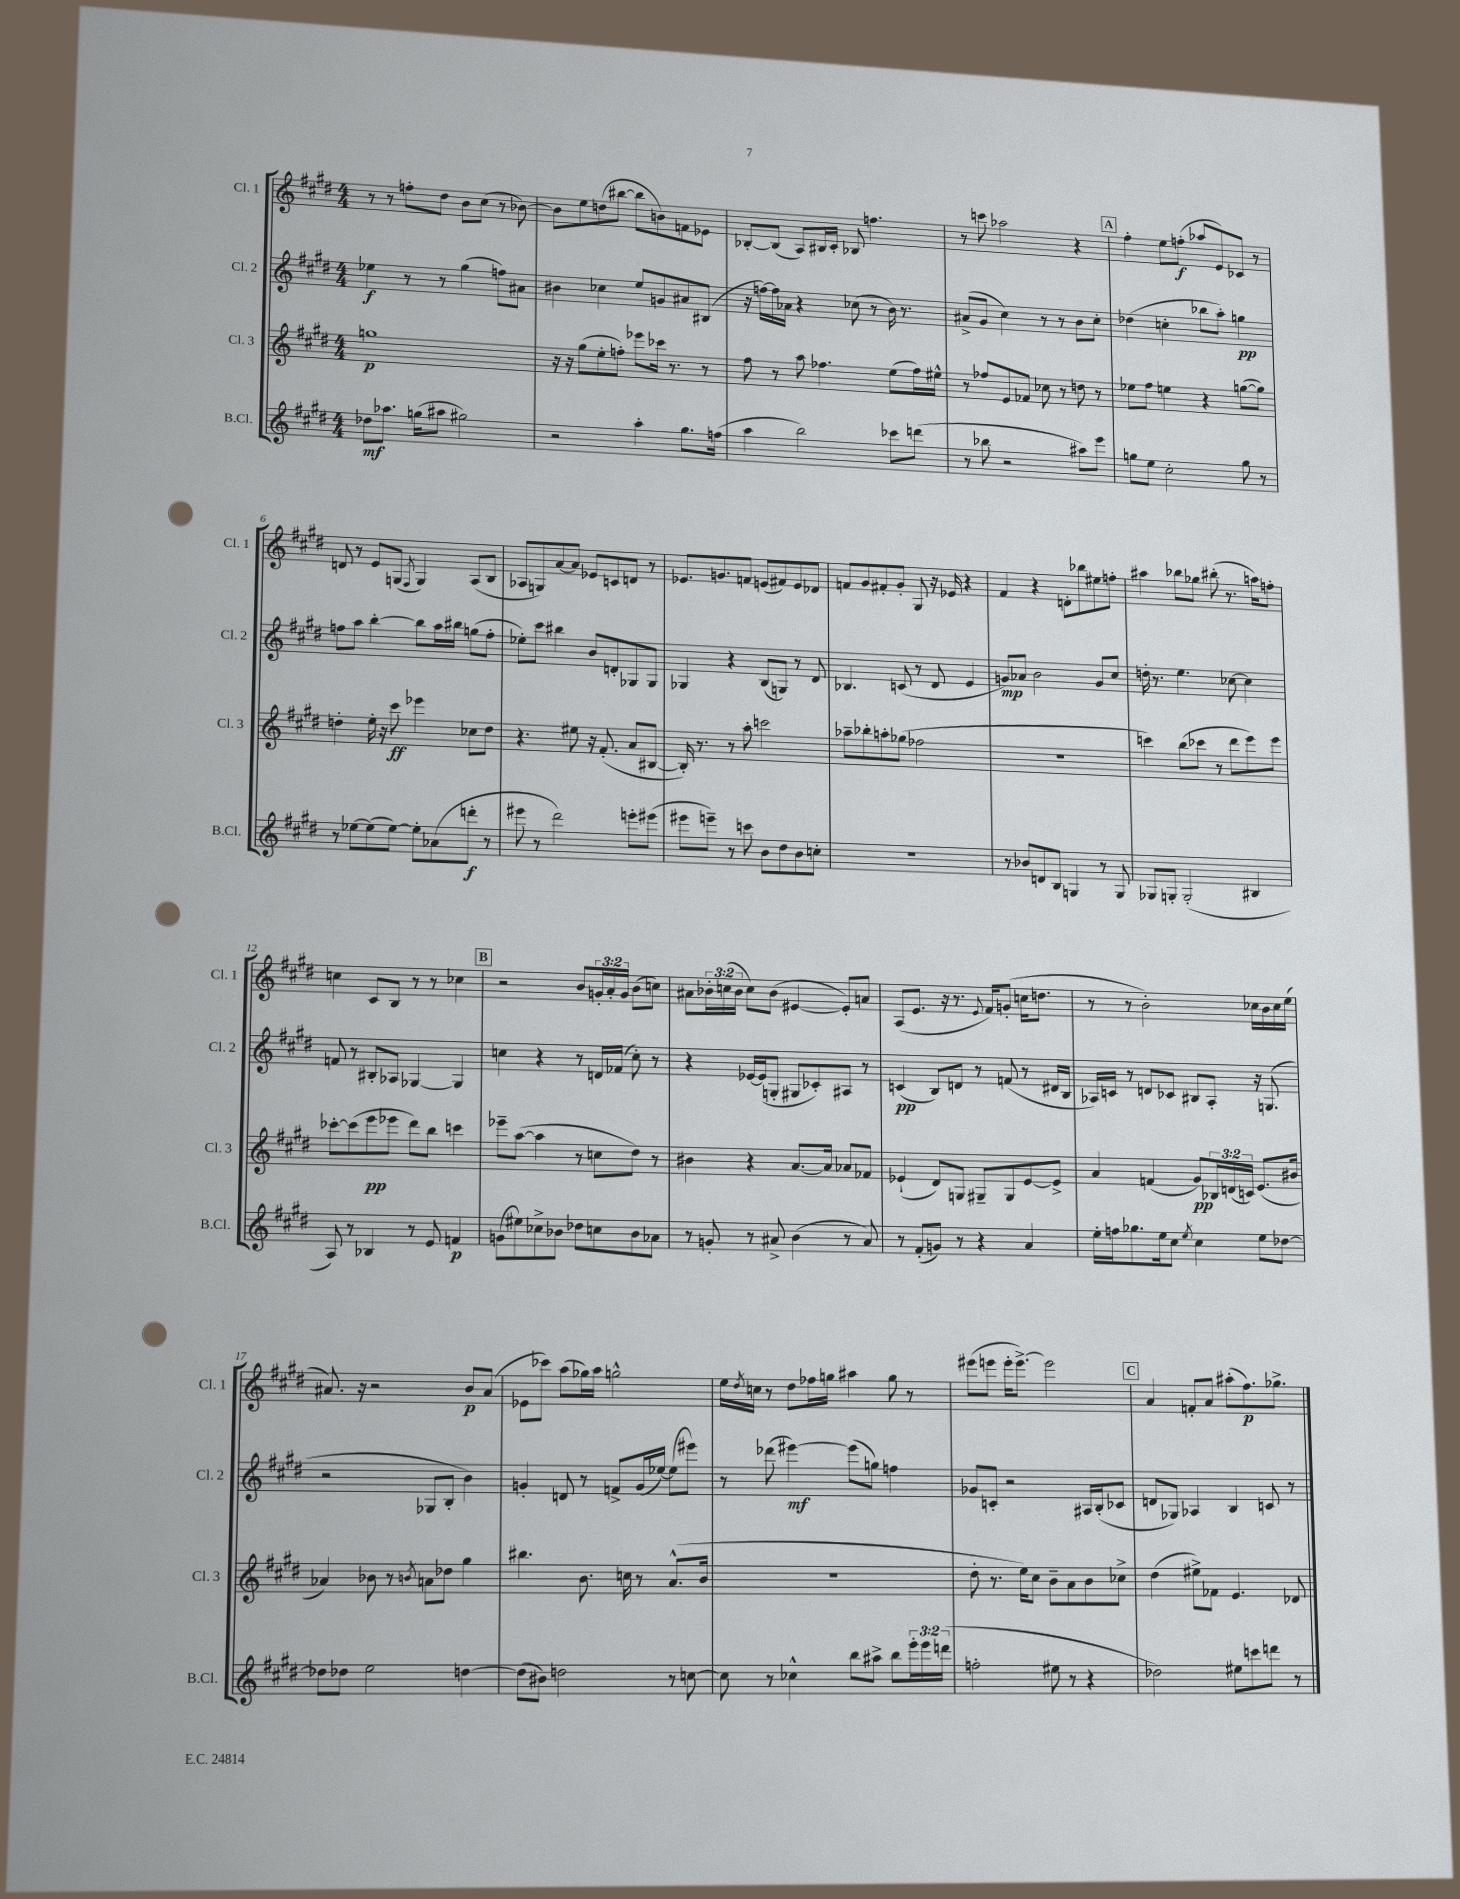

**kern	**dynam	**kern	**dynam	**kern	**dynam	**kern	**dynam
*part4	*part4	*part3	*part3	*part2	*part2	*part1	*part1
*staff4	*staff4	*staff3	*staff3	*staff2	*staff2	*staff1	*staff1
*I"B.Cl.	*	*I"Cl. 3	*	*I"Cl. 2	*	*I"Cl. 1	*
*I'B.Cl.	*	*I'Cl. 3	*	*I'Cl. 2	*	*I'Cl. 1	*
*clefG2	*	*clefG2	*	*clefG2	*	*clefG2	*
*k[f#c#g#d#]	*	*k[f#c#g#d#]	*	*k[f#c#g#d#]	*	*k[f#c#g#d#]	*
*M4/4	*	*M4/4	*	*M4/4	*	*M4/4	*
=1	=1	=1	=1	=1	=1	=1	=1
8dd-X\L	mf	1ggn	p	4ee-X\	f	8r	.
8.aa-X\J	.	.	.	.	.	8r	.
.	.	.	.	8r	.	8ffn'\L	.
(16ggn\KL	.	.	.	.	.	.	.
8aa#X\J	.	.	.	8r	.	8dd#\J	.
2gg#X\)	.	.	.	(4gg#\	.	8b\L	.
.	.	.	.	.	.	(8cc#\J	.
.	.	.	.	8ffn\L)	.	8r	.
.	.	.	.	8a#X\J	.	[8b-X\)	.
=2	=2	=2	=2	=2	=2	=2	=2
2r	.	16r	.	4b#X\	.	8b-\L]	.
.	.	16r	.	.	.	.	.
.	.	(8gg#\L	.	.	.	8ee\	.
.	.	8ee'\	.	4cc-X\	.	(8ddn\	.
.	.	8ffn'\J)	.	.	.	[8bb#X\J	.
4aa'\	.	8eee-X\L	.	8ee/L	.	8bb#\L]	.
.	.	16ccc-X\Jk	.	8gn/	.	8bn\)	.
.	.	8.r	.	.	.	.	.
8.gg#\L	.	.	.	8a#X/	.	8fn\	.
.	.	8r	.	(8B#X/J	.	8e-X\J	.
(16ffn\Jk	.	.	.	.	.	.	.
=3	=3	=3	=3	=3	=3	=3	=3
4aa\	.	8ff#\	.	16r	.	[8B-X'/L	.
.	.	.	.	[16ffn\LL)	.	.	.
.	.	8r	.	16ff\]	.	(8B-/J]	.
.	.	.	.	16a-X\JJ	.	.	.
2bb\)	.	8aa\	.	4r	.	8A/L)	.
.	.	4.ff-X\	.	.	.	16B#X/L	.
.	.	.	.	.	.	16c#'/JJ	.
.	.	.	.	(8cc-X\	.	8B-X/	.
.	.	.	.	8r	.	4.ffn\	.
8ccc-X\L	.	(8ee\L	.	16b\)	.	.	.
.	.	.	.	8.r	.	.	.
(8dddn\J	.	16ff-\L)	.	.	.	.	.
.	.	16ee#X^^\JJ	.	.	.	.	.
=4	=4	=4	=4	=4	=4	=4	=4
8r	.	8r	.	(8a#X^/L	.	8r	.
8bb-X\	.	8ff-X/L	.	8g#/J	.	8cccn\	.
2r	.	8e/	.	4cc#\)	.	2aa-X\	.
.	.	8f-X/J	.	.	.	.	.
.	.	8cc-X\	.	8r	.	.	.
.	.	8r	.	8r	.	.	.
8aa#X\L)	.	8ddn\	.	8b\L	.	4r	.
8eee\J	.	8r	.	8cc#'\J	.	.	.
!!LO:REH:place=s1:t=A
=5	=5	=5	=5	=5	=5	=5	=5
8ggn\L	.	8ee-X\L	.	(4dd-X\	.	4ff#'\	.
8ee\J	.	8ff#\J	.	.	.	.	.
2cc#'\	.	4een\	.	4ccn'\	.	8ee\L	.
.	.	.	.	.	.	(8ffn'\J	f
.	.	4r	.	8bb-X\L	.	8aa-X/L	.
.	.	.	.	8aa'\J)	.	8e/)	.
8gg\	.	([8ggn\L	.	4ggn\	pp	8c-X/J	.
8r	.	8gg\J])	.	.	.	8r	.
!!LO:LB:g=z
=6	=6	=6	=6	=6	=6	=6	=6
8r	.	4ddn'\	.	8ffn\L	.	8dn/	.
[8ee-X\L	.	.	.	8aa\J	.	8r	.
(8ee-\]	.	16ee'\	.	[4bb'\	.	8e/L	.
.	.	16r	.	.	.	.	.
[8ee-\J)	.	8ccc#\	ff	.	.	(8Gn/J	.
.	.	.	.	.	.	8qF#/	.
8ee-'\L]	.	4eee-X\	.	8bb\L]	.	4G/)	.
(8a-X\	.	.	.	16aa\L	.	.	.
.	.	.	.	16bb#X\JJ	.	.	.
8dddn'\J	f	8cc-X\L	.	(8ggn\L	.	(8A/L	.
8r	.	8dd\J	.	8ff'\J	.	8B/J	.
=7	=7	=7	=7	=7	=7	=7	=7
8eee#X\	.	4.r	.	8ee-X'\L)	.	8A-X/L	.
8r	.	.	.	8ccc#\J	.	8Gn/)	.
2ddd#\)	.	.	.	4bb#X\	.	[8a/	.
.	.	8ee#X\	.	.	.	8a/J]	.
.	.	16r	.	8b/L	.	8e-X/L	.
.	.	(8.f#'/	.	.	.	.	.
.	.	.	.	8dn'/	.	8cn/	.
8eeen'\L	.	8a/L	.	8G-X/	.	8dn/J	.
(8eee#X\J	.	[8B#X/J	.	8G-/J	.	8r	.
=8	=8	=8	=8	=8	=8	=8	=8
8eee#X\L	.	16B#'/])	.	4G-X/	.	8.e-X/L	.
.	.	8.r	.	.	.	.	.
8eeen~\J)	.	.	.	.	.	.	.
.	.	.	.	.	.	8.gn/	.
8r	.	8r	.	4r	.	.	.
8cccn\	.	8aa'\	.	.	.	8fn/J	.
8b\L	.	2cccn\	.	(8B/L	.	(8en/L	.
8dd#\	.	.	.	8Gn/J)	.	8f#X/)	.
8b\	.	.	.	8r	.	8e/	.
8ccn'\J	.	.	.	8d#/	.	8d-X/J	.
=9	=9	=9	=9	=9	=9	=9	=9
1r	.	8aa-X~\L	.	4.B-X/	.	8fn/L	.
.	.	8bb-X'\	.	.	.	8g#/	.
.	.	8aan'\	.	.	.	8f#X'/	.
.	.	(8gg-X\J	.	(8cn/	.	8g#'/J	.
.	.	2ff-X\	.	8r	.	8G#/	.
.	.	.	.	8d#/	.	16r	.
.	.	.	.	.	.	16e-X/	.
.	.	.	.	4e/	.	4r	.
=10	=10	=10	=10	=10	=10	=10	=10
8r	.	1r	.	8gn/L)	mp	4f#/	.
8b-X/L	.	.	.	8a-X/J	.	.	.
8dn/	.	.	.	2b\	.	4r	.
8B/J	.	.	.	.	.	.	.
4Gn/	.	.	.	.	.	8dn'\L	.
.	.	.	.	.	.	8bb-X\	.
8r	.	.	.	8g/L	.	8ee#X\	.
8G/	.	.	.	8cc#/J	.	8ffn'\J	.
=11	=11	=11	=11	=11	=11	=11	=11
8G-X/L	.	4cccn\)	.	16ddn'\	.	4aa#X\	.
.	.	.	.	8.r	.	.	.
8Gn'/J	.	.	.	.	.	.	.
(2G'/	.	(8bb\L	.	4.ee\	.	8bb-X\L	.
.	.	8ccc-X\J	.	.	.	8gg-X\J	.
.	.	8r	.	.	.	(8bb#X'\	.
.	.	8ddd#\L	.	[8cc-X\	.	8.r	.
4B#X/	.	8eee\)	.	4cc-\]	.	.	.
.	.	.	.	.	.	16aan\KL)	.
.	.	8eee\J	.	.	.	8ffn'\J	.
!!LO:LB:g=z
=12	=12	=12	=12	=12	=12	=12	=12
8A/)	.	[8ccc-X'\L	.	8fn/	.	4ccn\	.
8r	.	(8ccc-\]	.	8r	.	.	.
4B-X/	.	8eee\	pp	8B#X'/L	.	8c#/L	.
.	.	8eee-X\J	.	8A-X/J	.	8B/J	.
8r	.	8ddd#\L)	.	[4G-X/	.	8r	.
8e/	.	8bb\J	.	.	.	8r	.
4fn/	p	4cccn\	.	4G-/]	.	4cc-X\	.
!!LO:REH:place=s1:t=B
=13	=13	=13	=13	=13	=13	=13	=13
(8gn\L	.	8eee-X~\L	.	4ccn\	.	2r	.
8ee#X\)	.	([8aa\J	.	.	.	.	.
8cc-X^\	.	4aa\]	.	4r	.	.	.
8b-X\J	.	.	.	.	.	.	.
8dd-X\L	.	8r	.	8r	.	8b/L	.
8ccn\	.	8ccn\L	.	16dn/LL	.	24gn'/L	.
.	.	.	.	.	.	24a'/	.
.	.	.	.	(16f-X/JJ	.	.	.
.	.	.	.	.	.	24g/JJ	.
8b-\	.	8dd#\J)	.	8cc'\)	.	(8b\L	.
8a-X\J	.	8r	.	8r	.	8ccn\J)	.
=14	=14	=14	=14	=14	=14	=14	=14
8r	.	4b#X\	.	4r	.	8a#X\L	.
8gn'/	.	.	.	.	.	24b-X'\L	.
.	.	.	.	.	.	(24ccn\	.
.	.	.	.	.	.	24b-\JJ	.
8r	.	4r	.	[16e-X/LL	.	8cc\L)	.
.	.	.	.	(16e-/J]	.	.	.
8a#X^/	.	.	.	8Gn'/J	.	(8b-\J	.
(4b\	.	[8.a/L	.	8G#X/L	.	[4e#X/	.
.	.	.	.	8c-X'/)	.	.	.
.	.	16a/Jk]	.	.	.	.	.
8r	.	8a-X/L	.	8A#X/J	.	8e#'/L])	.
8a#/)	.	8f-X/J	.	8r	.	8an/J	.
=15	=15	=15	=15	=15	=15	=15	=15
8r	.	(4e-X`/	.	(4cn/	pp	(8A/L	.
(8f#'/L	.	.	.	.	.	8.e/J	.
8gn/J)	.	8d#/L)	.	8B/L)	.	.	.
.	.	.	.	.	.	16r	.
8r	.	8Gn/J	.	8dn/J	.	8.r	.
4r	.	8G#X~/L	.	8r	.	.	.
.	.	.	.	.	.	8qqe/	.
.	.	.	.	.	.	16f#/KL)	.
.	.	8G#/	.	(8fn/	.	(8gn'/J	.
4a/	.	[8e-/	.	8r	.	16ccn\KL	.
.	.	.	.	.	.	8.ddn\J	.
.	.	8e-^/J]	.	16d#X/LL	.	.	.
.	.	.	.	16B/JJ	.	.	.
=16	=16	=16	=16	=16	=16	=16	=16
16ee'\LL	.	4a/	.	16A-X/LL)	.	8r	.
16ffn\J	.	.	.	16cn/JJ	.	.	.
8.gg-X\	.	.	.	8r	.	8r	.
.	.	(4fn/	.	8dn/L	.	2b'\)	.
16ee\k	.	.	.	.	.	.	.
8cc#\J	.	.	.	8c-X/J	.	.	.
8qee/	.	.	.	.	.	.	.
4cc#\	.	8g#/L)	pp	8B#X/L	.	.	.
.	.	24B-X/L	.	8A-'/J	.	.	.
.	.	(24dn/	.	.	.	.	.
.	.	24cn/JJ)	.	.	.	.	.
8ee\L	.	(8.e/L	.	16r	.	16cc-X\LL	.
.	.	.	.	(8.Gn/	.	16b\	.
[8dd-X\J	.	.	.	.	.	16cc-\	.
.	.	16b#X/Jk	.	.	.	(16ee\JJ	.
!!LO:LB:g=z
=17	=17	=17	=17	=17	=17	=17	=17
8dd-X\L]	.	4a-X/)	.	2r	.	8.a#X/)	.
8dd-X\J	.	.	.	.	.	.	.
.	.	.	.	.	.	16r	.
2ee\	.	8b-X\	.	.	.	2r	.
.	.	8r	.	.	.	.	.
.	.	8qbn/	.	.	.	.	.
.	.	8an\L	.	8G-X/L	.	.	.
.	.	8dd-X\J	.	8B'/J	.	.	.
[4ddn\	.	4gg#\	.	4b\)	.	8b/L	p
.	.	.	.	.	.	(8a#/J	.
=18	=18	=18	=18	=18	=18	=18	=18
(8dd\L]	.	4.bb#X\	.	4gn'/	.	8e-X\L	.
8b#X\J)	.	.	.	.	.	8ccc-X\J)	.
2ddn\	.	.	.	8dn/	.	(8aa\L	.
.	.	8.b\	.	8r	.	16gg-X\L)	.
.	.	.	.	.	.	16aa\JJ	.
.	.	.	.	8fn^/L	.	2ggn^^\	.
.	.	16ccn\	.	.	.	.	.
.	.	8r	.	(16g/L	.	.	.
.	.	.	.	[16ee-X/JJ)	.	.	.
8r	.	(8.a^^/L	.	(8ee-\L]	.	.	.
[8ccn\	.	.	.	8eee#X\J)	.	.	.
.	.	16b/Jk	.	.	.	.	.
=19	=19	=19	=19	=19	=19	=19	=19
8cc\]	.	1r	.	8r	.	16ee\LL	.
.	.	.	.	.	.	8qdd#/	.
.	.	.	.	.	.	16ccn\JJ	.
8r	.	.	.	(8ddd-X\	.	8r	.
4cc-X^^\	.	.	.	[4eee#X\)	mf	8dd#\L	.
.	.	.	.	.	.	16ff-X\L	.
.	.	.	.	.	.	16ggn\JJ	.
8bb\L	.	.	.	(8eee#\L]	.	4aa#X\	.
8aa#X^\J	.	.	.	8ggn\J)	.	.	.
8bb\L	.	.	.	4ffn\	.	8gg\	.
24eee'\L	.	.	.	.	.	8r	.
24eee\	.	.	.	.	.	.	.
(24dddn\JJ	.	.	.	.	.	.	.
=20	=20	=20	=20	=20	=20	=20	=20
2ffn'\	.	8dd#'\	.	8g-X/L	.	(8eee#X\L	.
.	.	8.r	.	8cn'/J	.	8eeen\J	.
.	.	.	.	2r	.	16eee'\KL	.
.	.	16ee\KL)	.	.	.	[8.eee^\J)	.
.	.	8cc#\J	.	.	.	.	.
8ee#X\	.	8b~\L	.	.	.	2eee\]	.
8r	.	8a\	.	.	.	.	.
4r	.	8b\	.	16A#X/LL	.	.	.
.	.	.	.	(16B'/J	.	.	.
.	.	8cc-X^\J	.	8c-X/J	.	.	.
!!LO:REH:place=s1:t=C
=21	=21	=21	=21	=21	=21	=21	=21
2dd-X\)	.	(4dd#\	.	8dn/L	.	4a/	.
.	.	.	.	8G-X/J)	.	.	.
.	.	8ee#X^\L)	.	4A-X/	.	8fn'/L	.
.	.	8f-X\J	.	.	.	8a/J	.
8ee#X\L	.	4.e/	.	4B/	.	(8aa#X'\L	.
8cccn\	.	.	.	.	.	8.ff#\)	p
8dddn\J	.	.	.	8cn/	.	.	.
.	.	.	.	.	.	8.gg-X^\J	.
8r	.	8d-X/	.	8r	.	.	.
==	==	==	==	==	==	==	==
*-	*-	*-	*-	*-	*-	*-	*-
